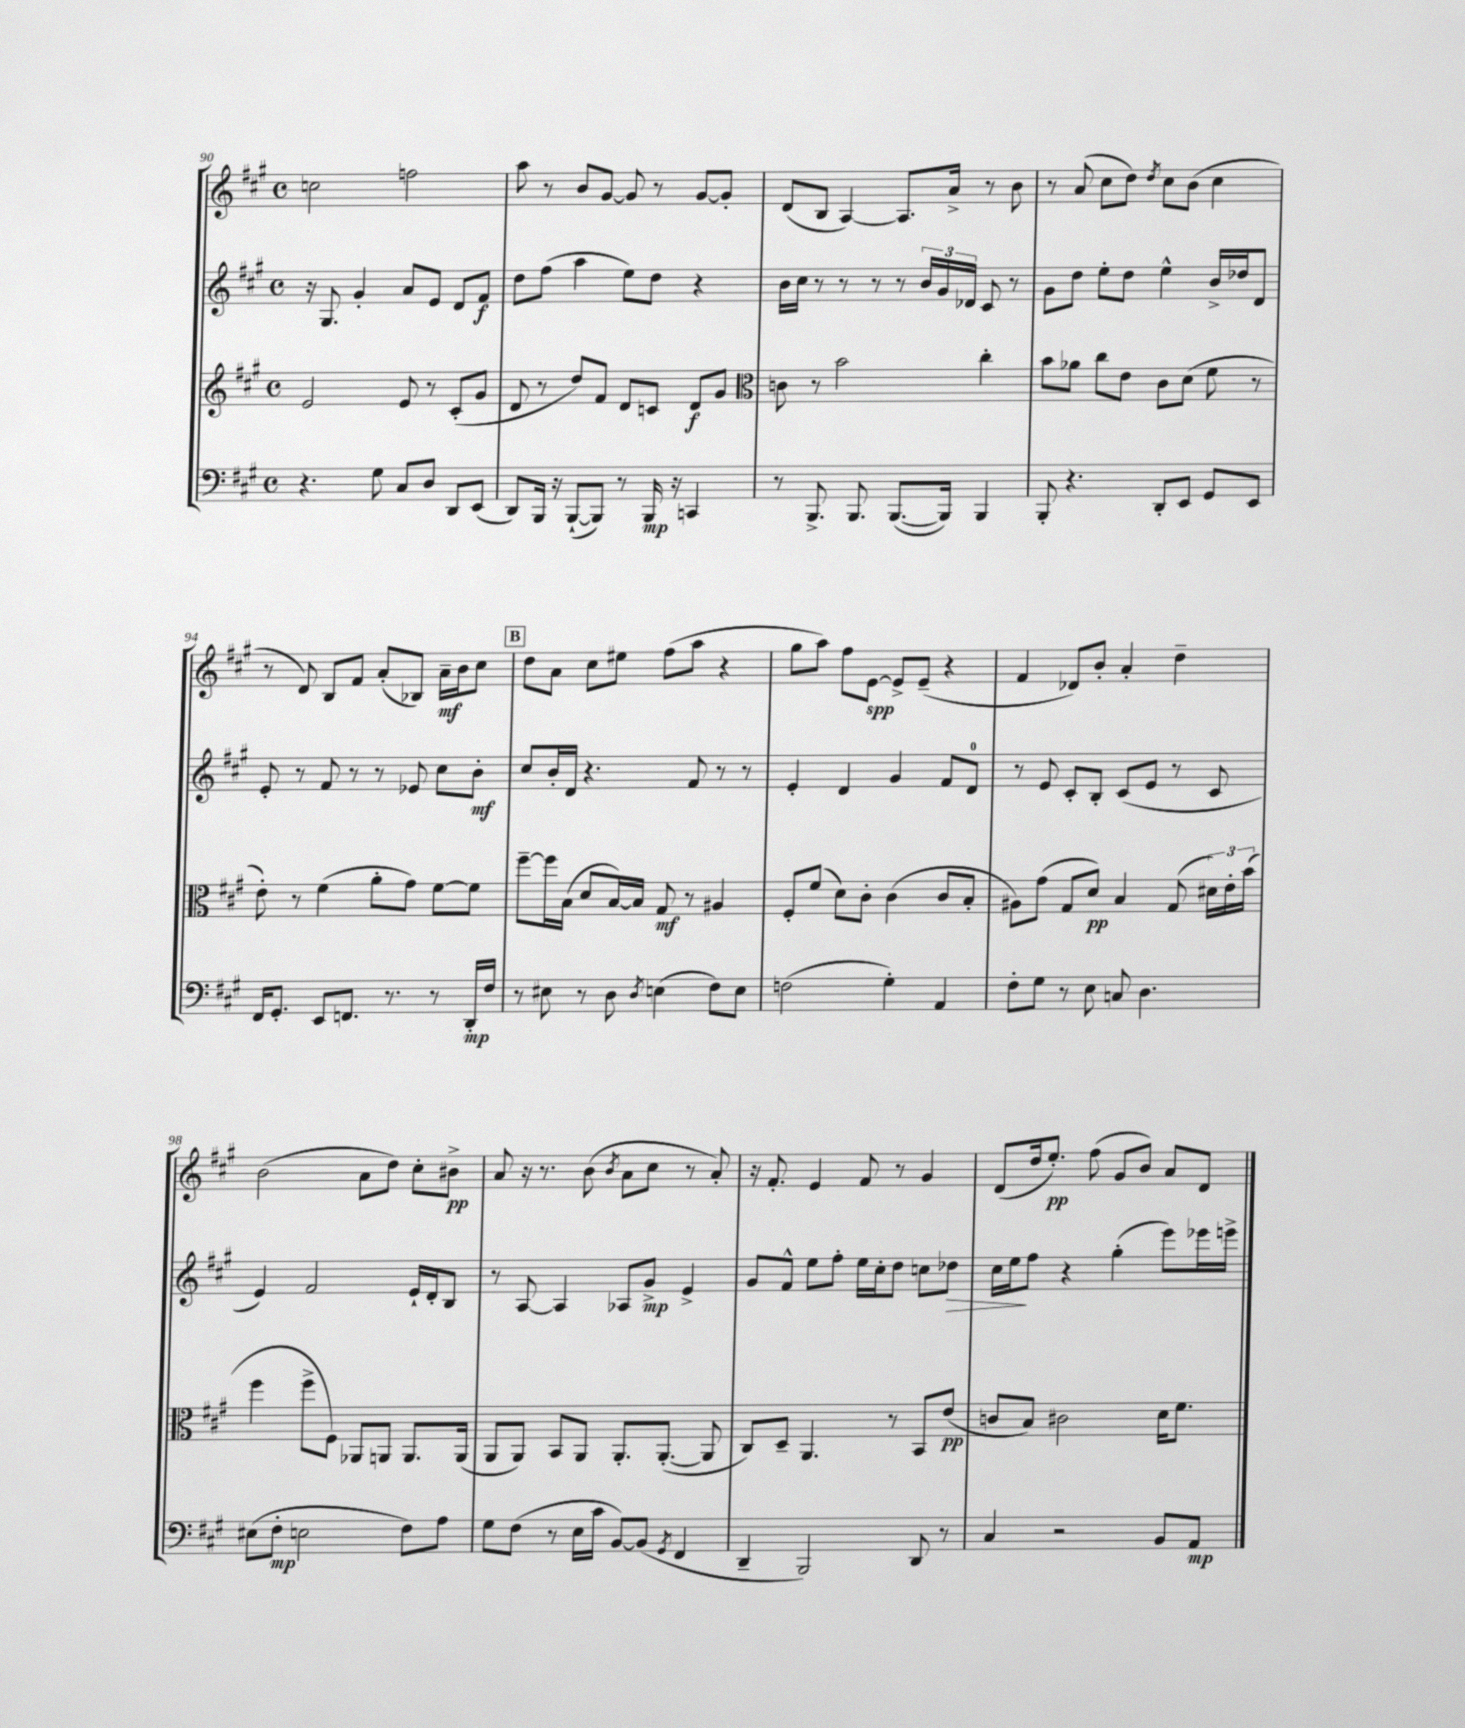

**kern	**kern	**kern	**kern
*staff4	*staff3	*staff2	*staff1
*clefF4	*clefG2	*clefG2	*clefG2
*k[f#c#g#]	*k[f#c#g#]	*k[f#c#g#]	*k[f#c#g#]
*M4/4	*M4/4	*M4/4	*M4/4
*met(c)	*met(c)	*met(c)	*met(c)
4.r	2e	16r	2cc
.	.	8.G#	.
.	.	4g#'	.
8G#	.	.	.
8C#	8e	8a	2ff
8D	8r	8e	.
8DD	(8c#'	8d	.
(8EE	8g#	8f#	.
=	=	=	=
8DD)	8d	8dd	8aa
16BBB	8r	(8ff#	8r
16r	.	.	.
([8BBB`	8dd)	4aa	8b
8BBB])	8f#	.	[8g#
8r	8d	8ee)	8g#]
16BBB	8c	8dd	8r
16r	.	.	.
4CC	8d	4r	[8g#
.	8g#	.	8g#']
=	=	=	=
*	*clefC3	*	*
8r	8c	16b	(8d
.	.	16cc#	.
8.BBB^	8r	8r	8B
.	2b	8r	[4A)
8.BBB	.	.	.
.	.	8r	.
([8.BBB	.	8r	8.A]
.	.	24b	.
.	.	24g#	.
16BBB])	.	.	16a^
.	.	24d-	.
4BBB	4cc#'	8c#	8r
.	.	8r	8b
=	=	=	=
8BBB'	8b	8g#	8r
4.r	8a-	8dd	(8a
.	8cc#	8ee'	8cc#
.	8e	8dd	8dd)
.	.	.	8qdd
8DD'	8c#	4ee^^	8cc#
8EE	(8d	.	(8b
8GG#	8f#	16b^	4cc#
.	.	16dd-	.
8EE	8r	8d	.
=	=	=	=
16FF#	8e')	8e'	8r
8.GG#'	.	.	.
.	8r	8r	8d)
8EE	(4f#	8f#	8B
8.FF	.	8r	8f#
.	8a'	8r	(8a'
8.r	.	.	.
.	8g#)	8e-	8B-)
8r	[8f#	8cc#	16a~
.	.	.	16b
16DD'	8f#]	8b'	8cc#
16F#	.	.	.
=	=	=	=
8r	[8ff#~	8cc#	8dd
8E#	16ff#]	16b'	8a
.	(16B	16d	.
8r	8d	4.r	8cc#
8D	[16B)	.	8ee#
.	16B]	.	.
8qD	.	.	.
(4E	8G#	.	(8ff#
.	8r	8f#	8aa
8F#)	4A#	8r	4r
8E	.	8r	.
=	=	=	=
(2F	8F#'	4e'	8gg#
.	(8f#	.	8aa)
.	8d)	4d	8ff#
.	8c#'	.	[8e
4G#')	(4c#	4g#	8e^]
.	.	.	(8e~
4AA	8c#	8f#	4r
.	8B'	8d	.
=	=	=	=
8F#'	8A#)	8r	4f#
8G#	(8g#	8e	.
8r	8G#	8c#'	8d-)
8E	8d)	8B'	8b'
8C	4B	(8c#	4a'
4.D	.	8e	.
.	(8G#	8r	4dd~
.	24d#)	8c#	.
.	24e'	.	.
.	(24b	.	.
=	=	=	=
(8E#	4ff#	4e)	(2b
8F#'	.	.	.
2E	8ff#^	2f#	.
.	8F#)	.	.
.	8AA-	.	8a
.	8AA	.	8dd)
8F#)	8.AA	16e`	8cc#'
.	.	16d'	.
8A	.	8B	8b#^
.	(16AA	.	.
=	=	=	=
8G#	8AA	8r	8a
(8F#	8AA)	[8A	16r
.	.	.	8.r
8r	8BB	4A]	.
16E	8AA	.	(8b
16c#	.	.	.
.	.	.	8qb
[8BB)	8.AA'	8A-	8a
(8BB]	.	8g#^	8cc#
.	([8.AA'	.	.
8qGG#	.	.	.
4FF#	.	4e^	8r
.	8AA]	.	8a')
=	=	=	=
4DD~	8C#)	8g#	16r
.	.	.	8.f#'
.	8D~	8f#^^	.
2BBB)	4.AA	8ee	4e
.	.	8ff#'	.
.	.	16ee	8f#
.	.	16cc#'	.
.	8r	8dd	8r
8DD	8BB	8cc	4g#
8r	(8e	8dd-	.
=	=	=	=
4C#	8c	16cc#	(8d
.	.	16ee	.
.	8B)	8ff#	16dd
.	.	.	8.ee')
2r	2c#	4r	.
.	.	.	(8ff#
.	.	(4gg#'	8g#
.	.	.	8b)
8BB	16d	8eee)	8a
.	8.f#	.	.
8AA	.	16eee-	8d
.	.	16eee^	.
==	==	==	==
*-	*-	*-	*-
